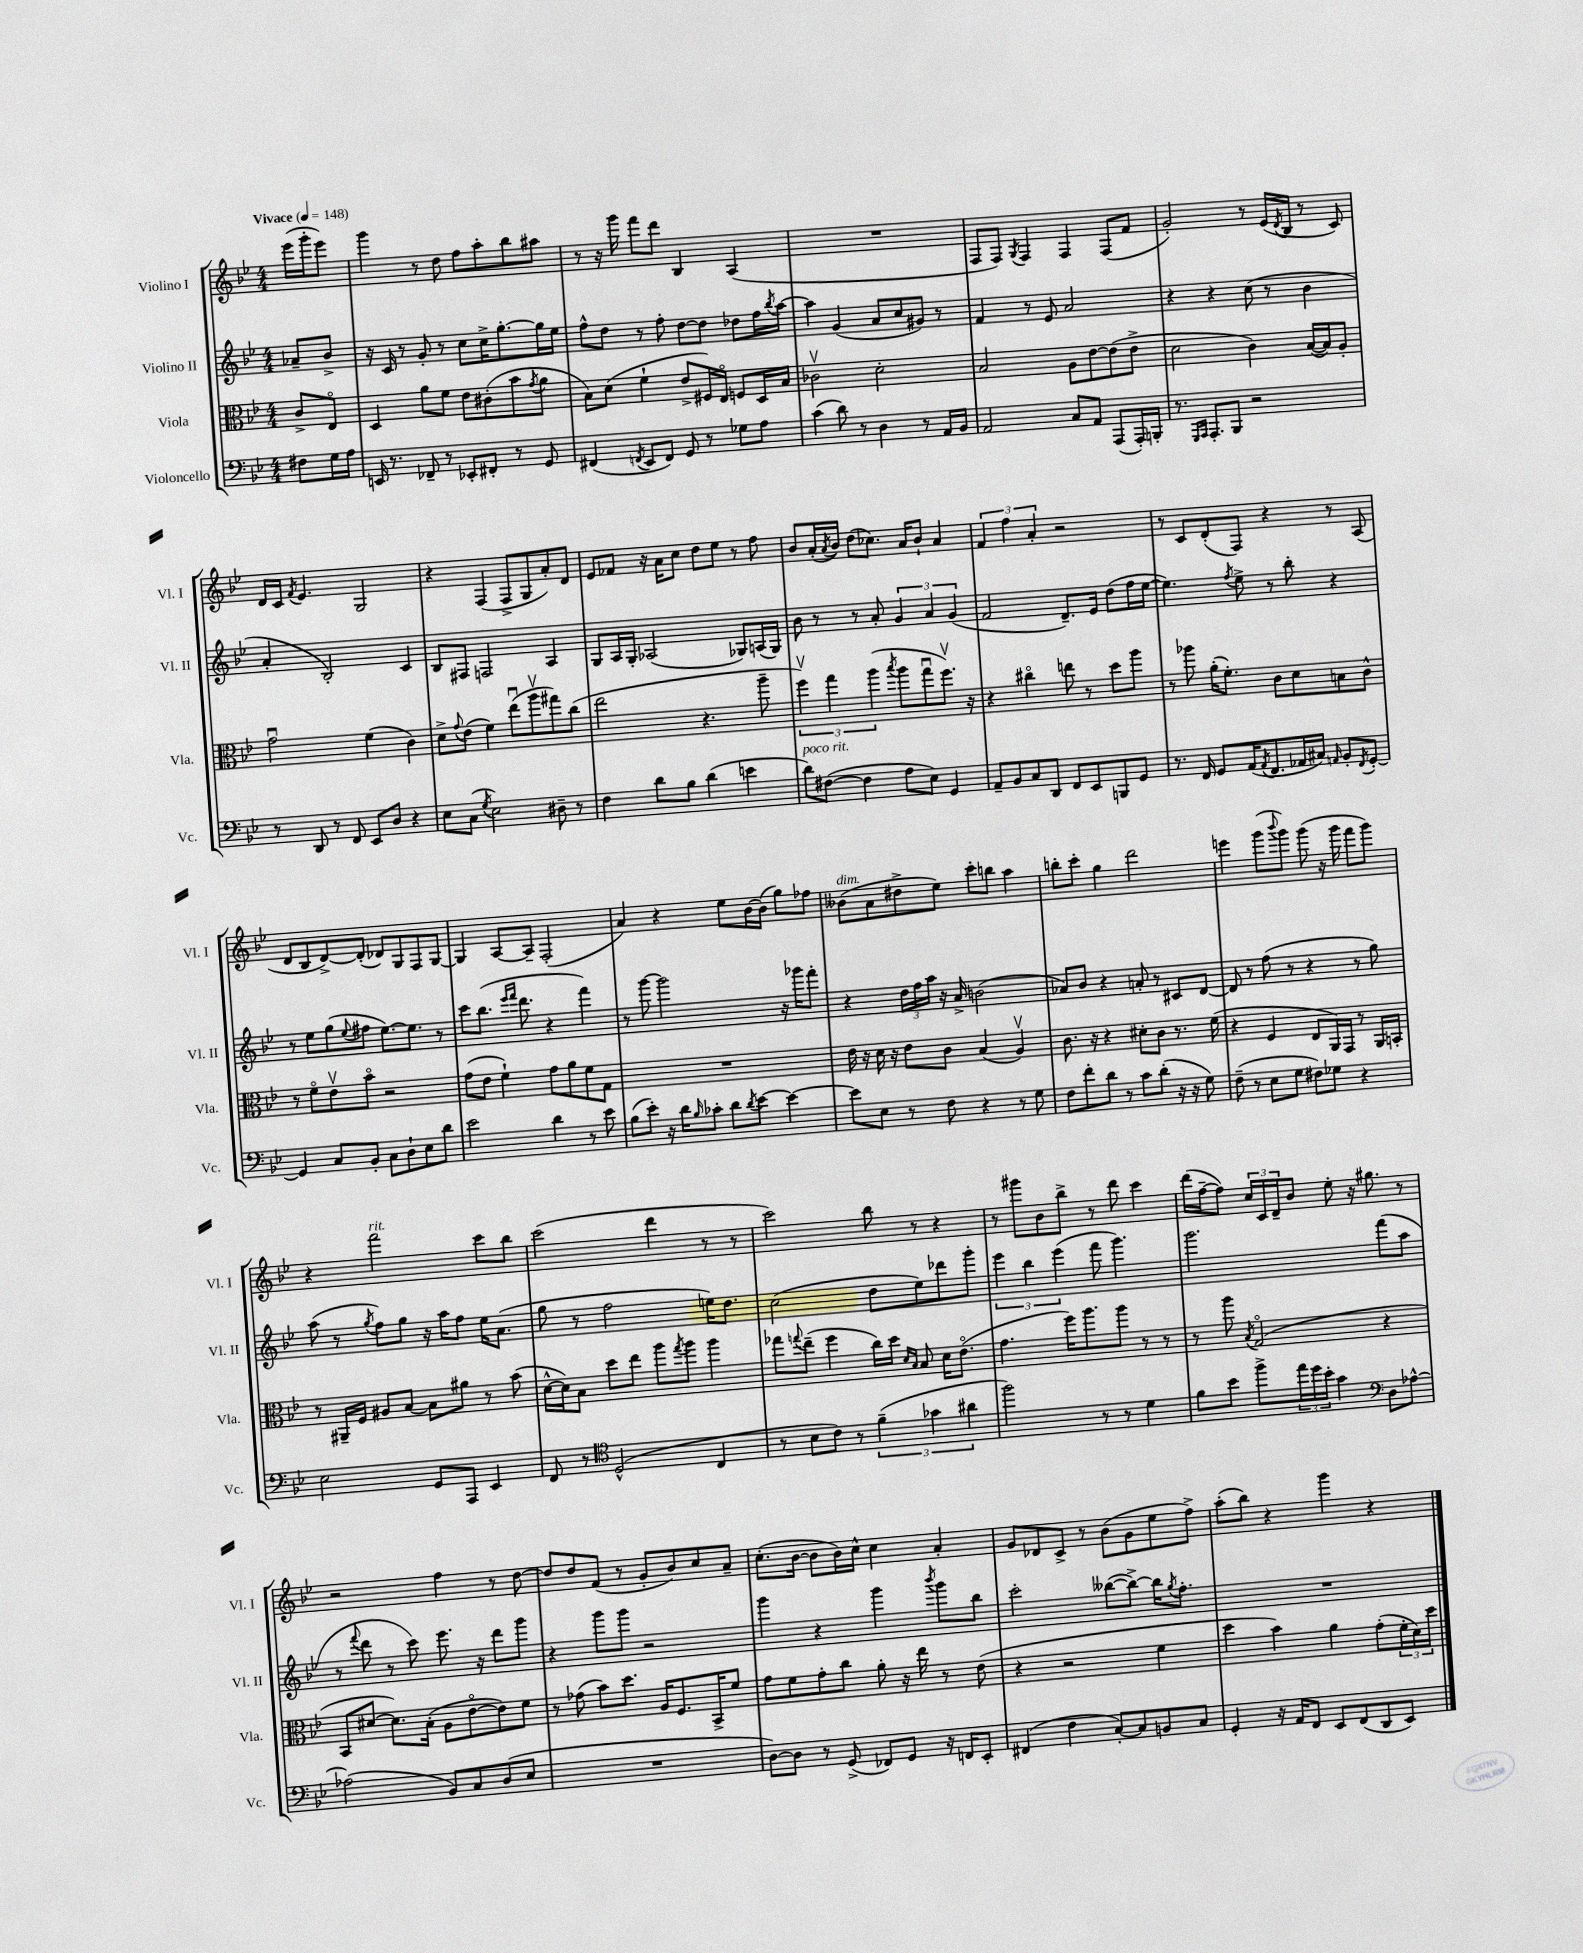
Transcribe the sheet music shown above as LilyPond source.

<<
\new StaffGroup <<
\new Staff = "s0" \with { instrumentName = "Violino I" shortInstrumentName = "Vl. I" } {
    \clef treble \key bes \major \numericTimeSignature \time 4/4 \partial 4 \tempo "Vivace" 4 = 148
    ees'''16( g'''16-. ees'''8) |
    g'''4 r8 d''8 f''8 a''8-. bes''8 ais''8 |
    r8 r16 g'''16 f'''8 d'''8 bes4 a4( |
    R1 |
    f8 f8) \acciaccatura { g8 } f4 f4 f8( f'8 |
    g'2-.) r8 ees'16( \acciaccatura { d'8 } bes16 r8 c'8) |
    d'16 c'16 \acciaccatura { f'8 } ees'4. g2 |
    r4 f4( f8-> g8 a'8-.) d'8 |
    ees'8 fes'8 r16 a'16 c''8 d''8 ees''8 r8 f''8 |
    bes'8 a'16-.( \acciaccatura { a'8 } bes'16) d''8( ces''8.) a'16 bes'8-! a'4 |
    \tuplet 3/2 { f'4 f''4 a'4-. } r2 |
    r8 c'8 d'8-.( f8) r4 r8 a8( |
    d'8 bes8 d'8~->) d'8-.( des'8) g8 f8 g8~ |
    g4 a8~ a8-- f2-.( |
    a'4) r4 ees''8 bes'16~ bes'16( g''8) fes''8 |
    beses'8^\markup { \italic "dim." }( a'8 dis''8-> ees''8) c'''8-. b''8 a''4 |
    b''8-. c'''8-. g''4 d'''2 |
    e'''4 g'''8( \appoggiatura { bes'''8 } g'''8) g'''8( r16 g'''16 f'''8 g'''8) |
    r4 f'''2^\markup { \italic "rit." } c'''8 bes''8 |
    c'''2( d'''4 r8 r8 |
    c'''2) bes''8 r8 r4 |
    r8 gis'''8 bes'8 bes''8-> r8 d'''8 c'''4 |
    d'''16( f''16~-- f''8) \tuplet 3/2 { c''16 c'16 d'16-- } bes'8 ees''8-. r16 gis''8. r8 |
    r2 f''4 r8 d''8~ |
    d''8 d''8 f'8( r8 g'8-. bes'8) c''8 a'8-- |
    c''8.-.( bes'16~ bes'8 bes'16) c''16-^ c''4 a'4-. |
    g'8 des'8 c'8-> r8 bes'8( g'8 ees''8 f''8->) |
    a''8-.( bes''8) r4 g'''4 r4 \bar "|." |
}
\new Staff = "s1" \with { instrumentName = "Violino II" shortInstrumentName = "Vl. II" } {
    \clef treble \key bes \major \numericTimeSignature \time 4/4 \partial 4
    aes'8-- bes'8-> |
    r16 c'16 r8 g'8-. r8 c''8 c''16-> g''8.~-. g''16 ees''16 |
    f''8-^ d''8 r8 f''8-. d''8~ d''8 des''8 f''16 \acciaccatura { bes''8 } a''16~ |
    a''4 g'4( a'8 c''8 gis'8) r8 |
    f'4 r8 ees'8 a'2 |
    r4 r4 c''8( r8 bes'4 |
    a'4-. bes2-.) c'4 |
    bes8 fis8 f2 a4 |
    g8 a16 g16-. aes2( ges8) a16( ges16) |
    bes'8 r8 r8 a'8-. \tuplet 3/2 { g'4 a'4 g'4( } |
    f'2 d'8.--) ees'16 d''8( f''16 ees''16~ |
    ees''4.) \acciaccatura { f''8 } ees''8-> r8 bes''8-. r4 |
    r8 ees''8 g''8( \appoggiatura { ees''8 } fis''8 ees''8.~) ees''8. r8 |
    c'''8 bes''8.( \grace { ees'''16 f'''16 } d'''8. r4 f'''4) |
    r8 g'''8~ g'''2 r16 ges'''16 f'''8-. |
    r4 \tuplet 3/2 { d''16 f''16 a''16 } r16 a'16-> b'2( |
    aes'8) bes'8 r4 a'8-. r8 cis'8 d'8~ |
    d'8 r8 f''8( r8 r4 r8 g''8) |
    a''8( r8 \acciaccatura { g''8 } f''8) g''8 r16 a''16 f''8 ees''16 a'8.( |
    g''8 r8 f''2 e''16) d''8. |
    c''2( d''8 ees''8) des'''8 g'''8-. |
    \tuplet 3/2 { ees'''4 bes''4 ees'''4( } f'''8 g'''4.) |
    g'''2. f'''8( a''8 |
    r8 \appoggiatura { f'''8 } d'''8 r8 c'''8) ees'''8. r16 d'''8 g'''8 |
    r4 g'''8 g'''8 r2 |
    g'''4 r4 g'''4 \acciaccatura { bes'''8 } g'''8 bes''8 |
    c'''2-. beses''8~( beses''8~->) beses''16 \acciaccatura { g''8 } f''8.-. |
    R1 \bar "|." |
}
\new Staff = "s2" \with { instrumentName = "Viola" shortInstrumentName = "Vla." } {
    \clef alto \key bes \major \numericTimeSignature \time 4/4 \partial 4
    c'8-> ees8\flageolet |
    d4 a'8 f'8 ees'8 cis'8-.( bes'8 \acciaccatura { g'8 } a'8 |
    bes8) d'8( f'4-! ees'8-> fis16) ees16\flageolet f8 d16 bes16 |
    ces'2\upbow d'2-. |
    bes2 a8 ees'8~ ees'8( ees'8-> |
    d'2 c'4) bes16~( bes16) a8-. |
    g'2\downbow f'4( c'4) |
    d'8-> \appoggiatura { g'8 } ees'8( f'4) ees''8\downbow( a''8\upbow gis''8) c''8( |
    ees''2 r4. a''8-- |
    \tuplet 3/2 { f''4\upbow) g''4 a''4( } \acciaccatura { bes''8 } a''8 g''8\downbow f''8.\upbow) r16 |
    r4 cis''4\flageolet e''8 r8 d''8 a''8 |
    r8 aes''8 a'16-.( f'8.-.) c'8 d'8 b8 c'8-^ |
    r8 f'8\flageolet ees'8\upbow bes'8\flageolet r2 |
    g'8( ees'8 f'4-!) g'8 a'8 f'8 g8 |
    R1 |
    ees'16 r16 d'16 r16 ees'8 c'8 bes4( a4\upbow) |
    c'8. r16 r4 dis'8-. c'8 r8. f'16( |
    r4 f4 ees8 a,16) g,16 r8 a,16 b,16-. |
    r8 ais,16-- f16 ais8 bes8~ bes8 ais'8 r8 bes'8( |
    d'16~-^ d'16) bes8 d''8 ees''8 a''8 \acciaccatura { g''8 } a''8 a''4 |
    ges''8 \appoggiatura { g''8 } ees''8--( f''4 c''16) d''16 \grace { d'16 bes16 } bes8 d'16 ees'8.\flageolet( |
    g'4. f''16) a''8. a''8 r8 r8 |
    r8 a''8 \acciaccatura { bes8 } g2\flageolet( r4 |
    bes,8 dis'8~ dis'8.) bes16-.( a8 ees'8~\flageolet ees'8) f'8 |
    r8 ges'8( bes'8) d''8. a16 f8. bes,16-> f'8 |
    g'8 f'8 g'8-. c''8 a'8-. r16 ees''16 r8 ees'8( |
    r4 r2 f'4 |
    d''4 bes'4) a'4 g'8-.( \tuplet 3/2 { f'16-. d'16) d''16 } \bar "|." |
}
\new Staff = "s3" \with { instrumentName = "Violoncello" shortInstrumentName = "Vc." } {
    \clef bass \key bes \major \numericTimeSignature \time 4/4 \partial 4
    fis8 g16 a16 |
    e,16 r8. fes,8-- r8 ees,8-. fis,8-. r8 g,8 |
    fis,4( \acciaccatura { f,8 } ees,8 f,8) g,8 r8 ges8 a8 |
    c'4( d'8) r8 d4 r8 a,16 bes,16 |
    a,2 c8 a,8 a,,8( a,,16-.) b,,16-. |
    r8. \grace { g,,16 a,,16 } a,,8.-. bes,,8 r2 |
    r8 d,8 r8 f,8 ees,8 d8 r4 |
    ees8 c8( \acciaccatura { g8 } ees2) dis8-- r8 |
    f4 d'8 bes8 d'4( e'4 |
    d'8^\markup { \italic "poco rit." }) fis8~( fis4 a8 ees8) g,4 |
    a,8-- bes,8 c8 d,8 f,8 ees,8 b,,8 g,8 |
    r8. f,16 g,8 a,16( \acciaccatura { a,8 } f,8. aes,16 cis16) \grace { a,16 } bes,8-. \acciaccatura { f,8 } g,8~-. |
    g,4 c8 bes,8-. c8 d8-! ees8 d'8 |
    ees'2 d'4 r8 ees'8 |
    bes8( ees'8-.) r16 d'16 \grace { bes16 } ces'8-. d'8 \acciaccatura { d'8 } ees'8~ ees'4~ |
    ees'8 ees8 r8 f8 r4 r8 g8 |
    f8 f'8-. d'8 r8 c'8 d'8-.( r16 r16 g8) |
    f8--( r8 ees8 g8 fis8) ges8 r4 |
    ees2 g,8 a,,8 ees,4 |
    f,8 r8 \clef tenor d2-^( c4 |
    r8 bes8 c'8) r8 \tuplet 3/2 { f'4--( ges'4 ais'4 } |
    f''2) r8 r8 d'4 |
    f'8 bes'8 f''8-> \tuplet 3/2 { ees''16 d''16 bes'16-. } g'4 \clef bass d8 aes8~-^ |
    aes2( bes,8) c8 d8( ees8 |
    R1 |
    d8~) d8 r8 g,8->( fes,8) g,8 r16 f,16 ees,8-. |
    fis,4( f4 c8~-.) c8 b,8 c8 |
    g,4-. r16 a,16 f,8 ees,8 f,8( d,8 ees,8) \bar "|." |
}
>>
>>
\layout { \context { \Score \remove "Bar_number_engraver" } }
